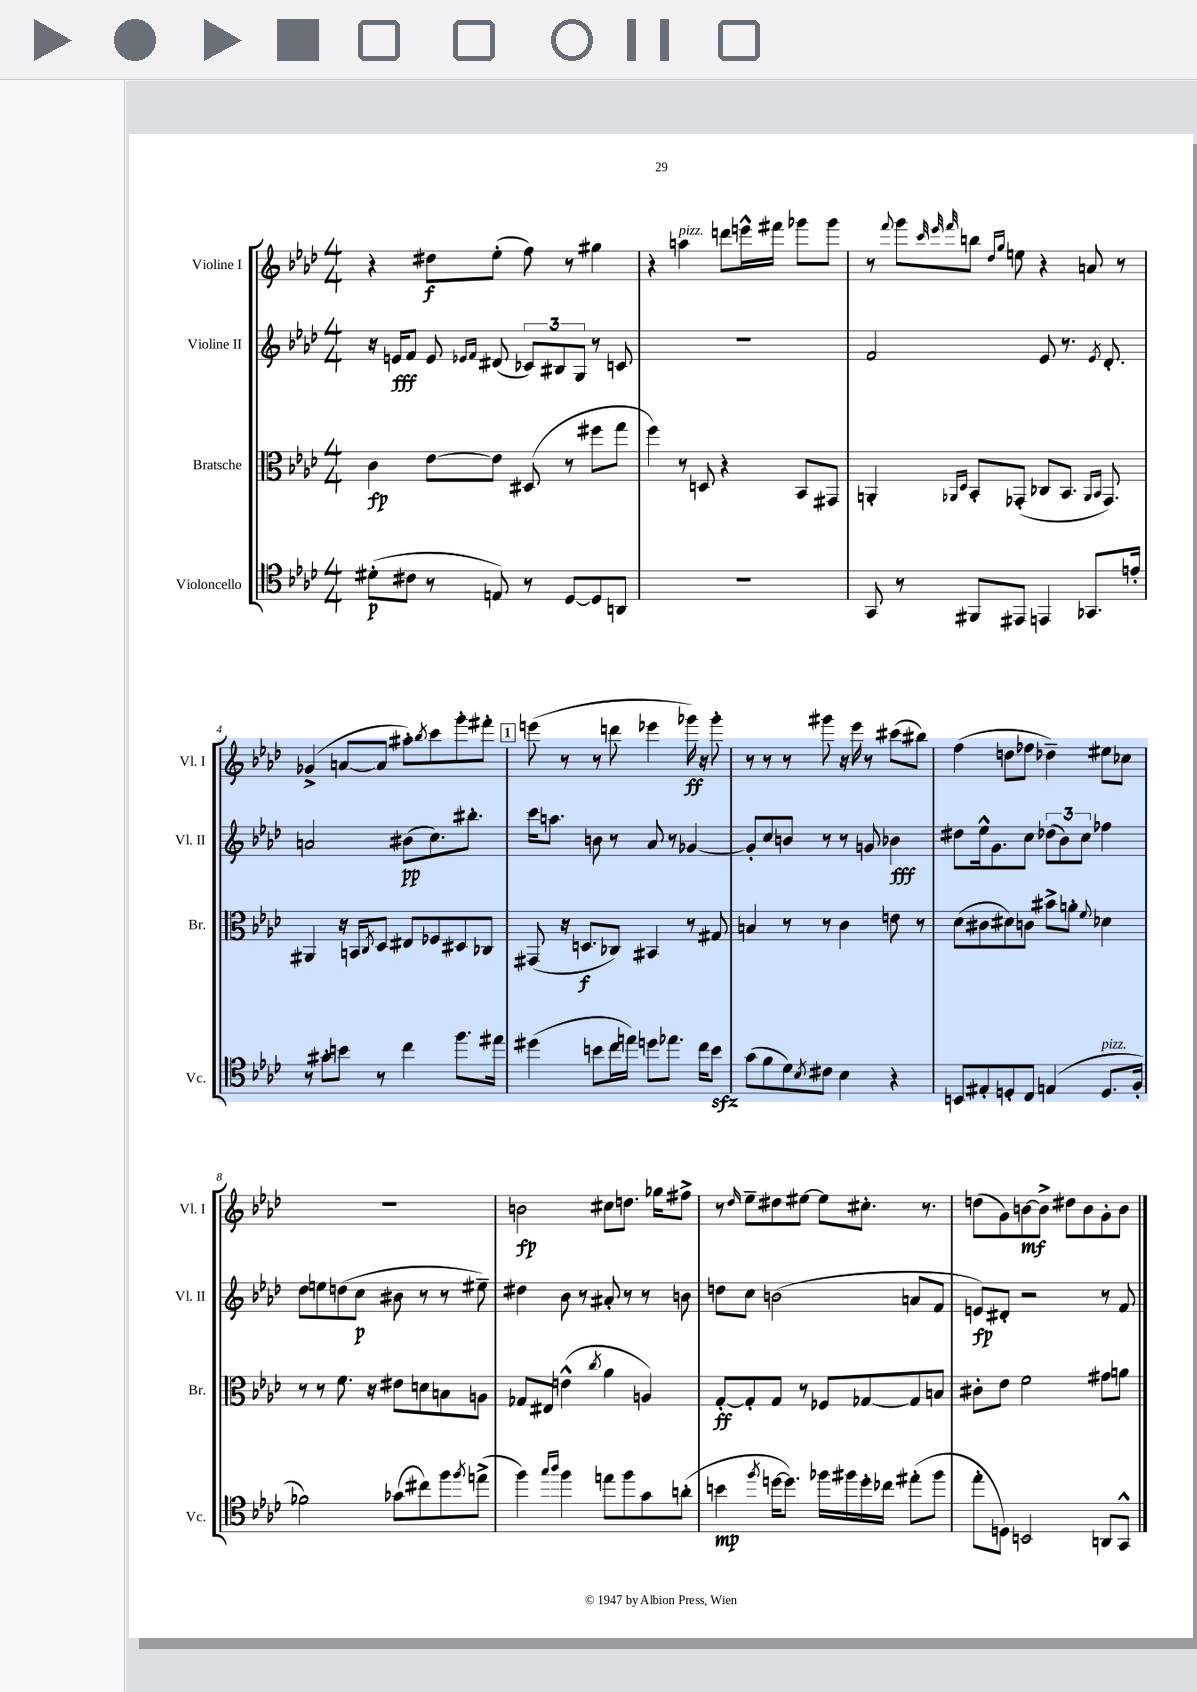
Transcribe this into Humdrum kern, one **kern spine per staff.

**kern	**kern	**kern	**kern
*staff4	*staff3	*staff2	*staff1
*clefC4	*clefC3	*clefG2	*clefG2
*k[b-e-a-d-]	*k[b-e-a-d-]	*k[b-e-a-d-]	*k[b-e-a-d-]
*M4/4	*M4/4	*M4/4	*M4/4
(8d#'	4c	16r	4r
.	.	16e	.
8c#	.	8f	.
8r	[8e-	8e	8dd#
.	.	16qqe-	.
.	.	16qqf	.
8E)	8e-]	(8d#	(8ee-'
8r	(8D#	12c-)	8ff)
.	.	12B#	.
[8D-	8r	.	8r
.	.	12G	.
8D-]	8ff#	8r	4gg#
8AA	8gg	8c	.
=	=	=	=
1r	4ff)	1r	4r
.	8r	.	4aa
.	8D	.	.
.	4r	.	8ddd
.	.	.	16eee^^
.	.	.	16fff#
.	8BB-	.	8ggg-
.	8GG#	.	8ggg-
=	=	=	=
8GG	4AA'	2f	8r
.	.	.	8qqfff
8r	.	.	8ggg
.	.	.	32qqccc
.	16qqAA-	.	32qqeee-
.	16qqD-	.	32qqfff
8FF#	8BB-'	.	8bb
.	.	.	16qqdd-
.	.	.	16qqgg
8EE#	(8GG-'	.	8ee
4EE	8C-	8e-	4r
.	8.BB-	8.r	.
8.GG-	.	.	8a
.	16qqAA-	.	.
.	16qqBB-	8qe-	.
.	8.GG-)	8.d-'	.
.	.	.	8r
16e'	.	.	.
=	=	=	=
8r	4AA#	2a	(4g-^
8g#'	.	.	.
8b	16r	.	[8a
.	16BB	.	.
.	8qC	.	.
8r	8D-	.	8a]
4cc	8E#	(8b#	8aa#')
.	.	.	8qbb-
.	8F-	8.cc)	8ccc
8.ff	8D#	.	8ggg'
.	.	8.bb#'	.
.	8C-	.	8fff#'
16ee#	.	.	.
=	=	=	=
(4dd#	(8GG#	16ccc	(8eee
.	.	8.aa	.
.	16r	.	8r
.	8.D	.	.
8b	.	8b	8r
16cc	8C-)	8r	8ddd
16ee)	.	.	.
8dd	4BB#	8a-	4eee-
8.ee-	.	8r	.
.	8r	[4g-	16ggg-)
16cc	.	.	16r
8b	8G#	.	8ggg-'
=	=	=	=
(8g	4B	8g-']	8r
8f	.	8cc	8r
8d-)	8r	8b	8r
8qB-	.	.	.
8c#	8r	8r	8ggg#
4B-	4c	8r	16r
.	.	.	16eee-
.	.	8g	8r
4r	8e	4b-	(8ccc#
.	8r	.	8bb#)
=	=	=	=
8BB	(8d-	8dd#	(4ff
8E#'	8c#	16ee-^^	.
.	.	8.g	.
8D'	8d#)	.	8dd
8C	8c	8cc	8ff-
(4E	8b#^	(12dd-	4dd-~)
.	.	12b-)	.
.	8a'	.	.
.	.	12cc	.
.	8qqf	.	.
8.D	4d-	4ff-	8ee#
.	.	.	8cc-
16F'	.	.	.
=	=	=	=
2f-)	8r	8dd-	1r
.	8r	8ee	.
.	8.f	(8dd	.
.	.	8cc	.
.	16r	.	.
(8g-	8e#	8b#	.
8cc#)	8d	8r	.
8ff	8B	8r	.
8qff	.	.	.
(8ee^	8A	8ee#~)	.
=	=	=	=
4ff)	8G-	4dd#	2b
.	8E#	.	.
16qqgg	.	.	.
16qqaa-	.	.	.
4ff	(4e^^	8b-	.
.	.	8r	.
.	8qcc	.	.
8ee	4a-	8a#'	8cc#
8ff	.	8r	8.dd
8g	4A)	8r	.
.	.	.	16gg-
(8a'	.	8b	8ff#^
=	=	=	=
4b	[8G'	8dd	8r
.	.	.	16qqdd-
.	8G']	8cc	8ee-~
8qff	.	.	.
[16dd	8G	(2b	8dd#
8.dd])	.	.	.
.	8r	.	[8ee#
16ff-	8F-	.	8ee#]
16ff#	.	.	.
16dd'	[8G-	.	8.cc#'
16cc-	.	.	.
(8ee#'	8G-]	8a	.
.	.	.	8.r
8ff#	8B	8f	.
=	=	=	=
8ee-'	8c#'	8e)	(8dd
8D)	8e-	8d#'	8g)
2BB	2f	2r	[8b
.	.	.	8b^]
.	.	.	8dd#
.	.	.	8b
8AA	8g#	8r	8g'
8GG^^	8a	8f	8b
==	==	==	==
*-	*-	*-	*-
